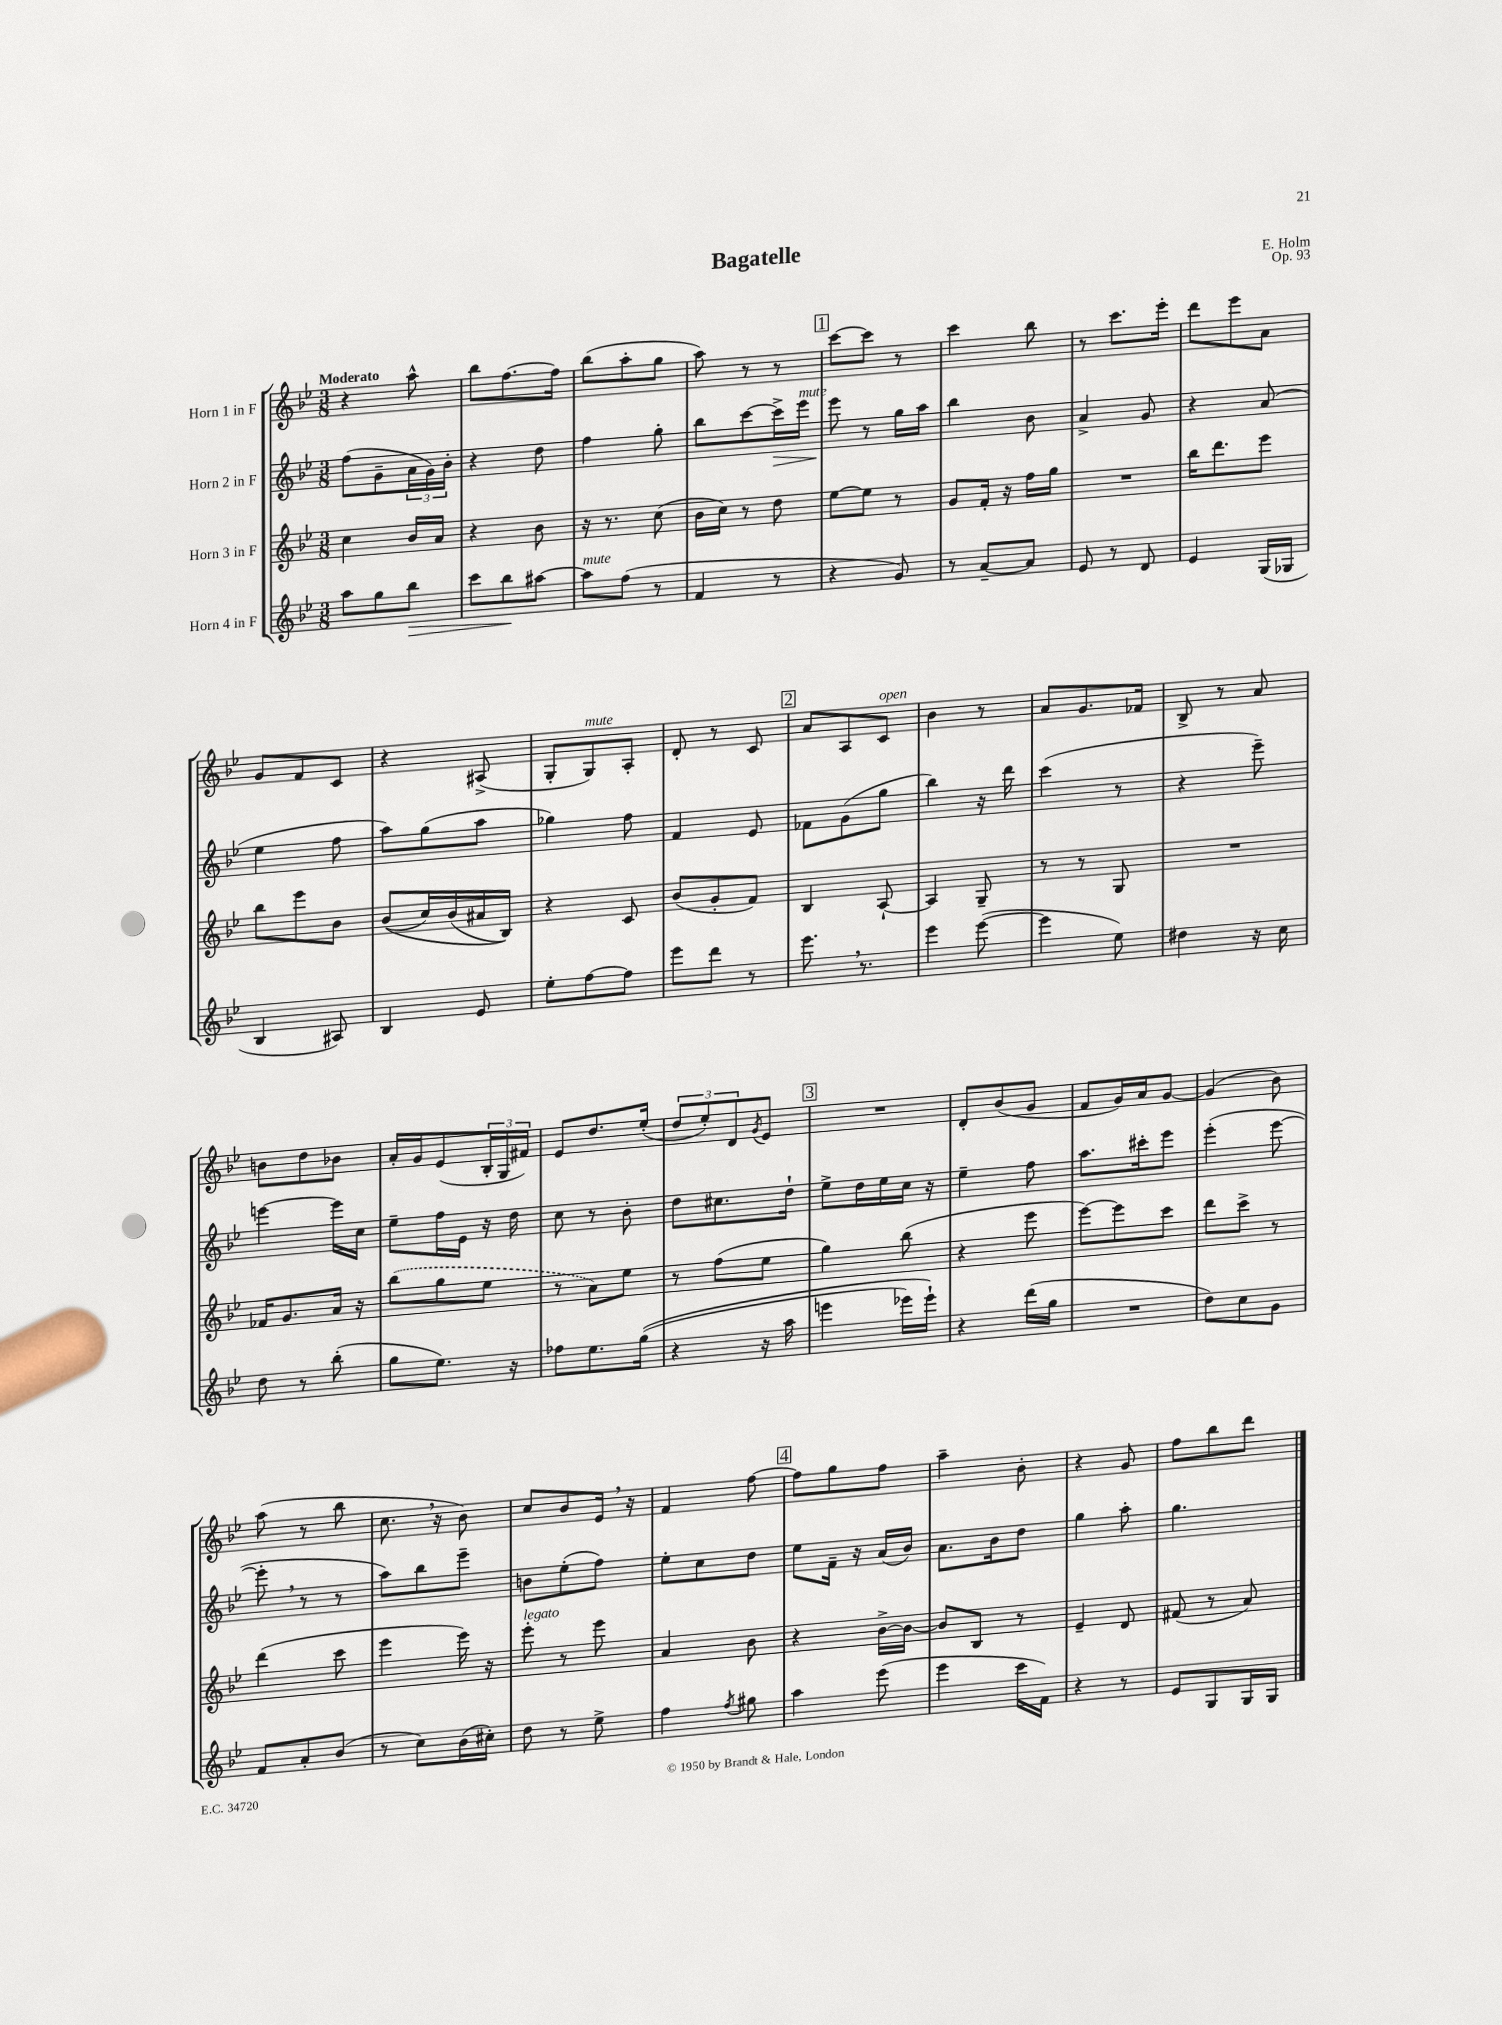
\header { title = "Bagatelle" composer = "E. Holm" opus = "Op. 93" }
<<
\new StaffGroup <<
\new Staff = "s0" \with { instrumentName = "Horn 1 in F" } {
    \clef treble \key bes \major \numericTimeSignature \time 3/8 \tempo "Moderato"
    r4 a''8-^ |
    bes''8 f''8.~ f''16 |
    bes''8( a''8-. g''8 |
    a''8) r8 r8 |
    \mark \markup { \box "1" } c'''8~ c'''8 r8 |
    c'''4 bes''8 |
    r8 c'''8. ees'''16-. |
    d'''8 ees'''8 a'8 |
    g'8 f'8 c'8 |
    r4 ais8->( |
    g8-. g8^\markup { \italic "mute" }) a8-. |
    d'8-. r8 c'8 |
    \mark \markup { \box "2" } a'8 a8 c'8^\markup { \italic "open" } |
    bes'4 r8 |
    a'8 g'8. fes'16 |
    bes8-> r8 a'8 |
    b'8 d''8 bes'8 |
    a'16-. g'16 ees'8( \tuplet 3/2 { bes16-. g16 fis'16) } |
    ees'8 d''8. ees''16-.( |
    \tuplet 3/2 { d''8 ees''8-.) d'8 } \acciaccatura { g'8 } ees'8 |
    \mark \markup { \box "3" } R4. |
    d'8-. bes'8( g'8 |
    f'8 g'16) a'16 g'8~ |
    g'4( bes'8) |
    a''8( r8 bes''8 |
    c''8. \breathe r16 bes'8) |
    c''8 bes'8 ees'16 \breathe r16 |
    f'4 f''8~ |
    \mark \markup { \box "4" } f''8 g''8 f''8 |
    a''4-- bes'8-. |
    r4 g'8 |
    f''8 bes''8 d'''8 \bar "|." |
}
\new Staff = "s1" \with { instrumentName = "Horn 2 in F" } {
    \clef treble \key bes \major \numericTimeSignature \time 3/8
    f''8( g'8-- \tuplet 3/2 { a'16 g'16) bes'16-. } |
    r4 d''8 |
    f''4 g''8-. |
    bes''8 c'''8~ c'''16->\> ees'''16^\markup { \italic "mute" } |
    \mark \markup { \box "1" } ees'''8\! r8 g''16 a''16 |
    bes''4 bes'8 |
    a'4-> g'8 |
    r4 a'8( |
    ees''4 f''8 |
    a''8) g''8( a''8 |
    ges''4) f''8 |
    f'4 ees'8 |
    \mark \markup { \box "2" } fes'8 g'8( g''8 |
    bes''4) r16 d'''16 |
    c'''4( r8 |
    r4 ees'''8--) |
    e'''4~ e'''16 c''16 |
    ees''8-- f''16 ees'16 r16 d''16 |
    c''8 r8 bes'8-. |
    d''8 cis''8. d''16-! |
    \mark \markup { \box "3" } ees''8-> d''16 ees''16 c''16 r16 |
    ees''4-- f''8 |
    a''8. cis'''16-. ees'''8 |
    ees'''4-.( ees'''8~ |
    ees'''8-. \breathe r8 r8 |
    a''8) bes''8 ees'''8-- |
    b'8 ees''8-.( f''8) |
    ees''8-. c''8 d''8 |
    \mark \markup { \box "4" } ees''8 f'16-- r16 a'16( bes'16) |
    a'8. bes'16 d''8 |
    g''4 a''8-. |
    g''4. \bar "|." |
}
\new Staff = "s2" \with { instrumentName = "Horn 3 in F" } {
    \clef treble \key bes \major \numericTimeSignature \time 3/8
    c''4 bes'16 a'16 |
    r4 bes'8 |
    r16 r8. c''8( |
    bes'16 c''16) r8 d''8 |
    \mark \markup { \box "1" } ees''8~ ees''8 r8 |
    g'8 f'16-. r16 f''16 g''16 |
    R4. |
    bes''16 d'''8. ees'''8 |
    bes''8 ees'''8 bes'8 |
    bes'8(\( c''16) bes'16( ais'16 bes16)\) |
    r4 c'8 |
    bes'8( g'8-. f'8) |
    \mark \markup { \box "2" } bes4 a8~-! |
    a4 g8-- |
    r8 r8 g8 |
    R4. |
    fes'16 g'8. a'16 r16 |
    \once \slurDashed bes''8( g''8 ees''8 |
    r8 a'8) ees''8 |
    r8 f''8( ees''8 |
    \mark \markup { \box "3" } g''4) bes''8( |
    r4 ees'''8 |
    ees'''8~) ees'''8 c'''8 |
    d'''8 c'''8-> r8 |
    d'''4( c'''8 |
    ees'''4 ees'''16) r16 |
    ees'''8-.^\markup { \italic "legato" } r8 ees'''8 |
    a'4 bes'8 |
    \mark \markup { \box "4" } r4 bes'16~-> bes'16~ |
    bes'8 bes8 r8 |
    ees'4-- d'8 |
    fis'8( r8 a'8) \bar "|." |
}
\new Staff = "s3" \with { instrumentName = "Horn 4 in F" } {
    \clef treble \key bes \major \numericTimeSignature \time 3/8
    a''8 g''8 bes''8\> |
    c'''8 bes''8\! ais''8~ |
    ais''8^\markup { \italic "mute" } f''8( r8 |
    f'4 r8 |
    \mark \markup { \box "1" } r4 g'8) |
    r8 a'8~-- a'8 |
    ees'8 r8 d'8 |
    ees'4 g16( ges16 |
    bes4 ais8) |
    bes4 ees'8 |
    ees''8-. f''8~ f''8 |
    ees'''8 d'''8 r8 |
    \mark \markup { \box "2" } ees'''8. \breathe r8. |
    ees'''4 ees'''8~( |
    ees'''4 ees''8) |
    dis''4 r16 c''16 |
    d''8 r8 bes''8-.( |
    g''8 ees''8.) r16 |
    fes''8 ees''8. g''16(\( |
    r4 r16 a''16 |
    \mark \markup { \box "3" } e'''4 ees'''16) ees'''16-!\) |
    r4 d'''16( g''16 |
    R4. |
    d''8) c''8 g'8 |
    f'8 a'8-. bes'8( |
    r8 c''8) bes'16( cis''16-.) |
    d''8 r8 ees''8-> |
    f''4 \acciaccatura { f''8 } gis''8 |
    \mark \markup { \box "4" } a''4 ees'''8( |
    ees'''4 c'''16 f'16) |
    r4 r8 |
    ees'8 g8 g16 g16 \bar "|." |
}
>>
>>
\layout { \context { \Score \remove "Bar_number_engraver" } }
